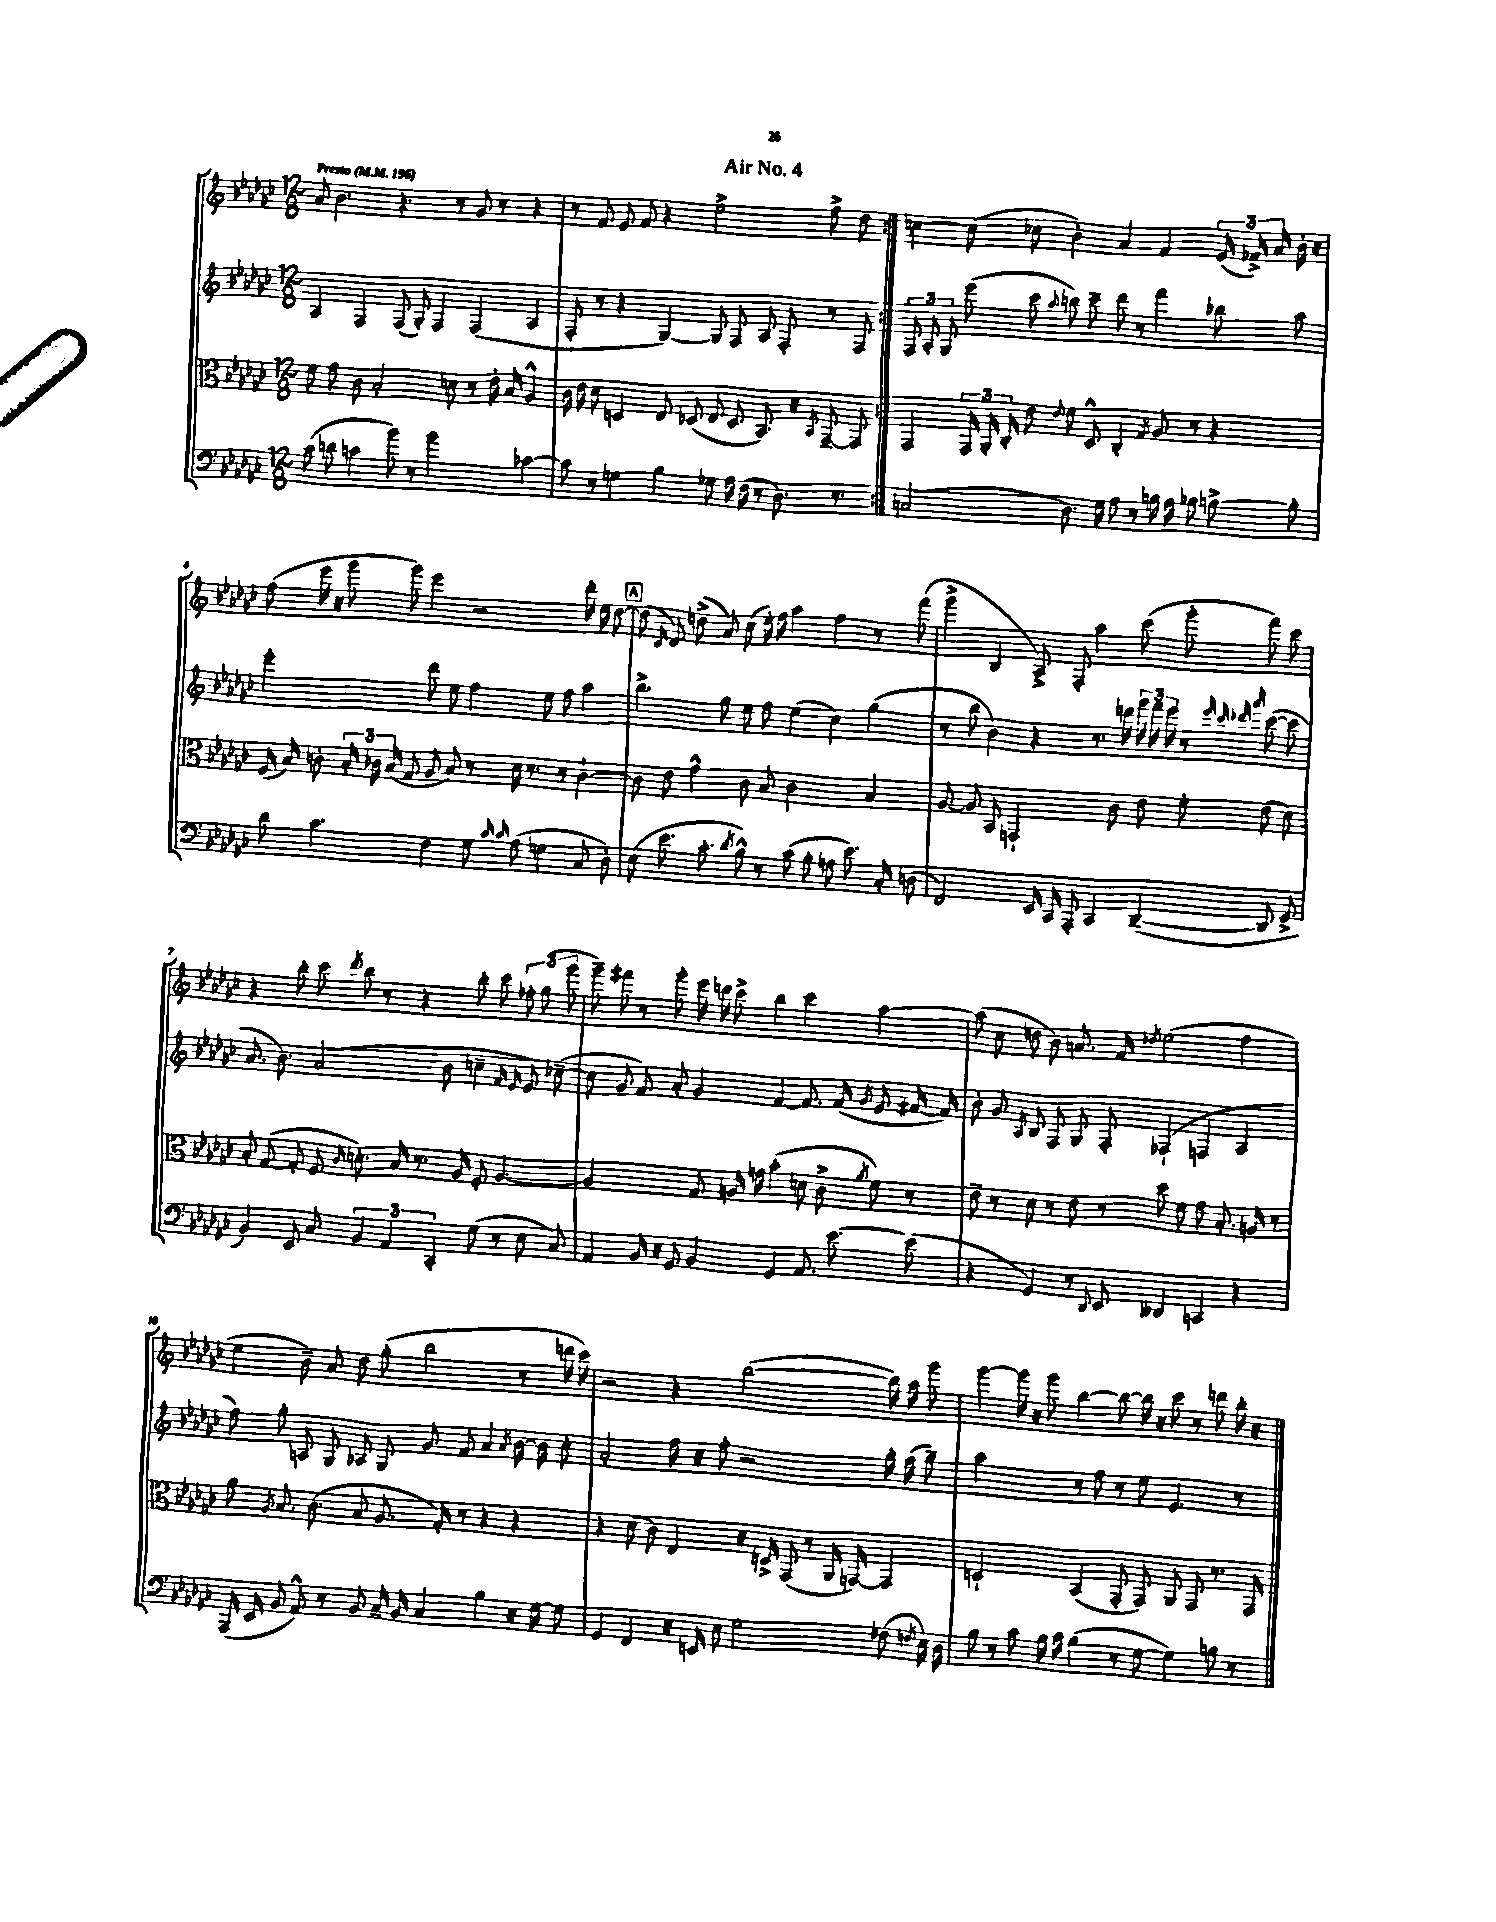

**kern	**kern	**kern	**kern
*staff4	*staff3	*staff2	*staff1
*clefF4	*clefC3	*clefG2	*clefG2
*k[b-e-a-d-g-c-]	*k[b-e-a-d-g-c-]	*k[b-e-a-d-g-c-]	*k[b-e-a-d-g-c-]
*M12/8	*M12/8	*M12/8	*M12/8
*MM196	*MM196	*MM196	*MM196
(8c-	8f	4A-	8a-
8d	8g-	.	4.b-
4c	8c-	4F	.
.	2B-'	.	.
8b-)	.	(8F	4.r
8r	.	8G-')	.
2b-	.	4F	.
.	8d	.	8r
.	8r	(4F	8g-
.	16e-'	.	8r
.	16B-	.	.
[4c-	4A-^^	4A-	4r
=	=	=	=
8c-]	16c-	8F'	8r
.	16e-	.	.
8r	8d-	8r	8f
4G	4D	4r	8e-
.	.	.	8f
4B-	8E-	[4G-)	4r
.	(8D-	.	.
8G-	8E-	8G-]	2ee-^
16A-	8D-	8F	.
(16F	.	.	.
8r	8.BB-)	8A-	.
8.D-)	.	8F'	.
.	16r	.	.
.	8qBB-	.	.
.	[8GG-~	8r	8ff^
8.r	.	.	.
.	8GG-]	8F	8dd-
=:|!	=:|!	=:|!	=:|!
(2C	4GG-	12F	[4cc
.	.	12A-'	.
.	.	12G-	.
.	24GG-	(8eee-	(8cc]
.	24AA-'	.	.
.	24C-'	.	.
.	8e-	8ccc-	8cc-
.	8qqe-	8qqaa-	.
8.D-)	8f	8bb)	4b-')
.	8D-^^	8ccc-~	.
16G-	.	.	.
8A-	4C-'	8ddd-	4a-
8r	.	8r	.
.	8qG-	.	.
16B	8A-	4fff	4f
16A-	.	.	.
8B-	8r	.	.
[8B^	4r	8bb-	(24e-
.	.	.	24f-^)
.	.	.	24a-
8B']	.	8aa-	16b-'
.	.	.	16r
=	=	=	=
8d-	(16F	2eee-'	(8ff
.	16B-)	.	.
4.c-	8c'	.	16eee-
.	.	.	16r
.	24B-'	.	8ggg-
.	24c-	.	.
.	(24B-	.	.
.	8G-	.	8ggg-)
4F	8A-	8ddd-	4eee-
.	8B-)	8ee-	.
8G-	8r	4ff	2r
16qqc-	.	.	.
16qqc-	.	.	.
(8A-	16d-	.	.
.	8.r	.	.
4G	.	8ee-	.
.	8r	8ff	.
8C-	[4c-`	4aa-	16ddd-'
.	.	.	16ee-
8D-')	.	.	[8dd-
=	=	=	=
(8E-	8c-]	4.bb-^	(8dd-]
.	.	.	16qqc-
8.e-	8e-	.	8d-)
.	4g-^^	.	(8dd^
8.c-'	.	.	.
.	.	8gg-	8a-)
8qd-	.	.	.
8B-^^)	8c-	8ee-	(8cc-
8r	8B-	8ff	16ee-')
.	.	.	16ff
(8c-	2c-	(4ee-	4aa-
8B-'	.	.	.
8A	.	4cc-)	4ff
8.e-)	.	.	.
.	4B-	(4gg-	8r
16C-'	.	.	.
(8D	.	.	(8fff
=	=	=	=
2FF)	[8A-	8r	4ggg-^
.	8A-]	8bb-	.
.	8BB-	4b-)	4B-
.	2GG`	.	.
16EE-	.	4r	8A-^)
16CC-	.	.	.
8AAA-'	.	.	8F'
4CC-	.	8.r	4aa-
.	8c-	.	.
.	.	16ddd	.
([4DD-~	8e-	24ggg-	(8ccc-
.	.	24fff	.
.	.	24eee-	.
.	8f'	8r	8ggg-'
.	.	32qqeee-	.
.	.	32qqccc-	.
.	.	32qqddd-	.
.	.	32qqaaa-	.
8DD-]	(8e-	([8ccc-	8fff)
8GG-^	8d-)	8ccc-]	8ccc-
=	=	=	=
4BB-)	8B-'	8.a-	4r
.	([8G-	.	.
.	.	8.b-)	.
8EE-	8G-']	.	8bb-'
8C-	8F	(2a-	8ccc-
.	16qqc-	.	8qddd-
6BB-	8.d')	.	8bb-
.	.	.	8r
6AA-	.	.	.
.	16B-	.	.
.	8.r	.	4r
6CC-'	.	.	.
.	.	8b-	.
.	16A-	.	.
(8G-	8F'	4cc~	8bb-'
8r	[4.A-	.	8ccc-
.	.	16qqf	.
.	.	16qqe-	.
8E-	.	8e-)	12ff-'
.	.	.	(12gg-
8C-)	.	([8cc-~	.
.	.	.	12ggg-
=	=	=	=
4AA-	2A-]	8cc-]	8ggg-~)
.	.	8g-	8fff#
16BB-	.	8f)	8r
16r	.	.	.
8GG-	.	8a-'	8ggg-'
4BB-	8G-	4g-	16eee-
.	.	.	16ddd
.	16A	.	8ccc-^
.	16g	.	.
4GG-	(4b-'	[4f	4bb-
8.AA-	8d	8.f]	4ccc-
.	8c-^	.	.
[8.e-	.	(16f	.
.	8qa-	8qg-	.
.	8f)	8e-	[4aa-
(8e-]	8r	[16f#	.
.	.	16f#])	.
=	=	=	=
4r	8e-~	8b-'	(8aa-]
.	8r	8g-	8cc-
.	.	8qA-	.
4GG-)	8d-	8B-	8dd
.	8r	8F	8b-)
8r	8e-	8G-	8.a
8qqDD-	.	.	.
8EE-	8r	8F'	.
.	.	.	16f
.	.	.	8qdd-
4DD--	8dd-	(4F-`	(2ee-
.	8f	.	.
4CC	8g-	4F	.
.	8.B-'	.	.
4r	.	4A-	4ff
.	16A	.	.
.	8r	.	.
=	=	=	=
(16AAA-	8a-	8ff)	4ee-
16EE-	.	.	.
.	8qA-	.	.
8BB-	8.B-	8gg-'	.
8AA-^^)	.	8A	8b-~)
.	(8.c-	.	.
8r	.	8G-	8a-
8BB-	8B-	8A-	8dd-
16C-~	8.A-	8G-	(8gg-'
16BB-	.	.	.
4C-	.	8g-	2bb-
.	16G-')	.	.
.	8r	8f	.
4B-	4r	4a-	.
.	.	8qa-	.
16r	4r	[16b-	8r
[16G-	.	16b-]	.
8G-]	.	8cc-'	16ddd
.	.	.	16ccc-)
=	=	=	=
4GG-	4r	2a-'	2r
4FF	(8d-	.	.
.	8c-)	.	.
16r	4E-	16ff	4r
16EE	.	16r	.
8E-	.	8ff'	.
2G-	16r	2r	([2bb-
.	16D^	.	.
.	(8GG-	.	.
.	8r	.	.
.	16AA-	.	.
.	[16GG)	.	.
(8F-	4GG]	16gg-'	16bb-])
.	.	(16ff	16aa-
8qF	.	.	.
16E-)	.	8gg-~)	8ggg-
16D-	.	.	.
=	=	=	=
8B-	2D`	2aa-	[4ggg-
8r	.	.	.
8c-	.	.	16ggg-]
.	.	.	16r
16B-	.	.	8ggg-
16c-	.	.	.
(4B-	(4BB-	8r	[4bb-
.	.	8ff	.
8r	8GG-'	8r	8bb-_
[8G-	8GG-)	8ee-	16bb-]
.	.	.	16r
4G-])	8AA-	4.e-	8ccc-
.	8GG-	.	8r
8B	8.r	.	8ddd
8r	.	8r	16bb-'
.	16GG-	.	16r
==	==	==	==
*-	*-	*-	*-
